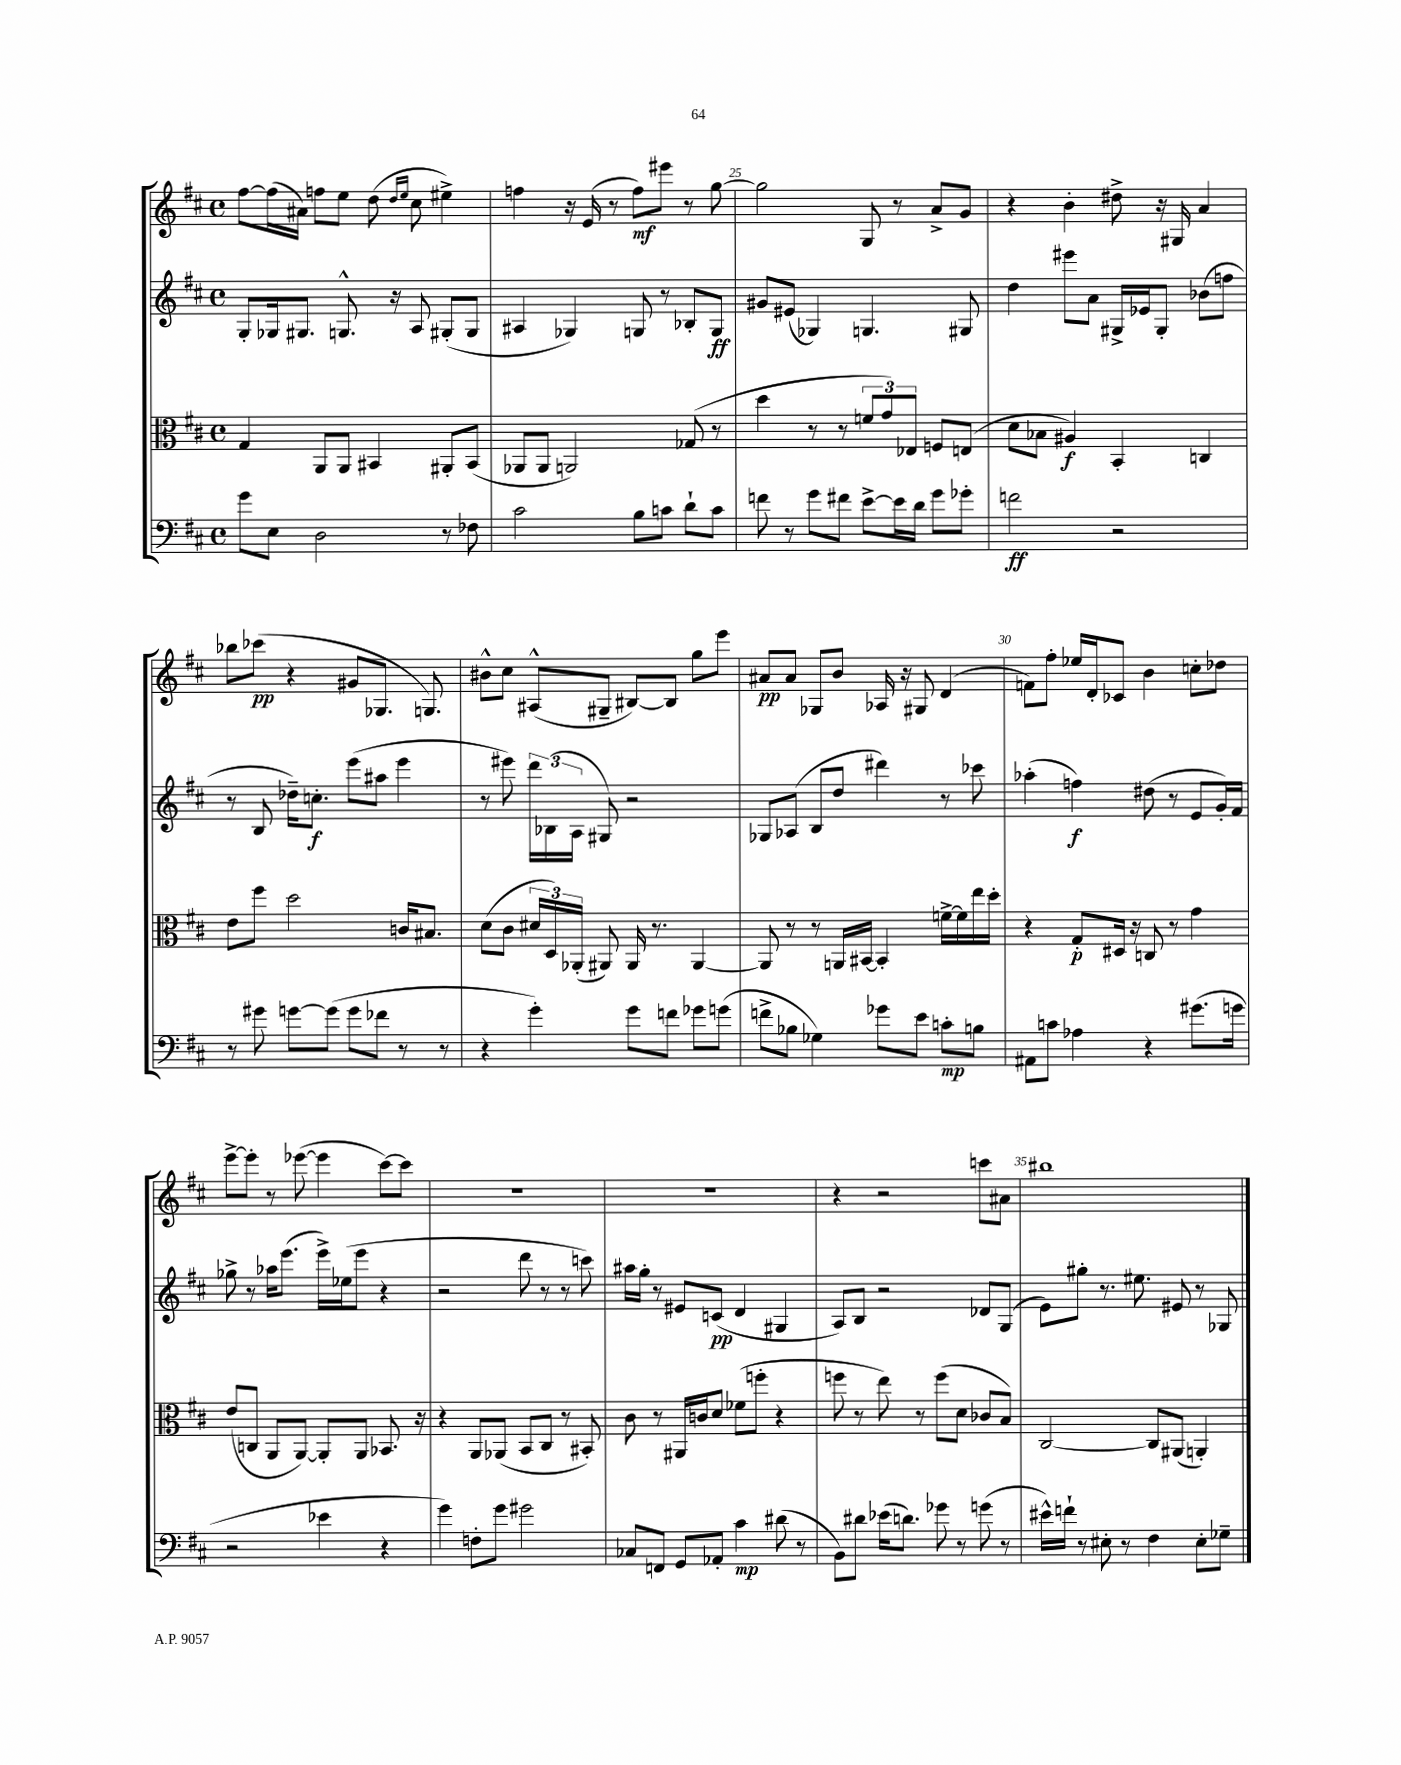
<<
\new StaffGroup <<
\new Staff = "s0" {
    \clef treble \key d \major \defaultTimeSignature \time 4/4
    \autoBeamOff fis''8[~ fis''16( ais'16]) f''8[ e''8] d''8( \grace { d''16[ e''16] } cis''8 eis''4->) |
    f''4 r16 e'16( r8 f''8[\mf) eis'''8] r8 g''8~ |
    g''2 g8 r8 a'8[-> g'8] |
    r4 b'4-. dis''8-> r16 gis16 a'4 |
    bes''8[ ces'''8]\pp( r4 gis'8[ ges8.] g8.) |
    bis'8[-^ cis''8] ais8[-^( gis8]-- bis8[~) bis8] g''8[ e'''8] |
    ais'8[\pp ais'8] ges8[ b'8] aes16 r16 gis8 d'4( |
    f'8[) fis''8]-. ees''16[ d'16-. ces'8] b'4 c''8[-. des''8] |
    e'''8[~-> e'''8]-. r8 ees'''8~( ees'''4 cis'''8[~) cis'''8] |
    r1 |
    r1 |
    r4 r2 c'''8[ ais'8] |
    bis''1 \bar "|." |
}
\new Staff = "s1" {
    \clef treble \key d \major \defaultTimeSignature \time 4/4
    \autoBeamOff g8[-. ges16 gis8.] g8.-^ r16 a8 gis8[-.( gis8] |
    ais4 ges4) g8 r8 bes8[-. g8]\ff |
    gis'8[ eis'8]( ges4) g4. gis8 |
    d''4 eis'''8[ a'8] gis16[-> ees'16 gis8]-. bes'8[( f''8] |
    r8 b8 des''16[--) c''8.]-.\f e'''8[( ais''8] e'''4 |
    r8 eis'''8) \tuplet 3/2 { d'''16[ bes16( a16] } gis8) r2 |
    ges8[ aes8]( b8[ d''8] dis'''4) r8 ces'''8 |
    aes''4-.( f''4\f) dis''8( r8 e'8[ g'16-.) fis'16] |
    ges''8-> r8 aes''16[ e'''8.]( e'''16[->) ees''16( e'''8] r4 |
    r2 d'''8 r8 r8 c'''8) |
    ais''16[ g''16]-. r8 eis'8[ c'8]\pp( d'4 gis4 |
    a8[) b8] r2 des'8[ g8]( |
    e'8[) gis''8]-. r8. eis''8. eis'8 r8 ges8 \bar "|." |
}
\new Staff = "s2" {
    \clef alto \key d \major \defaultTimeSignature \time 4/4
    \autoBeamOff g4 a,8[ a,8] bis,4 ais,8[-. bis,8]( |
    aes,8[ aes,8] a,2) ges8( r8 |
    d''4 r8 r8 \tuplet 3/2 { f'8[ g'8) ees8] } f8[ e8]( |
    d'8[ bes8] ais4\f) b,4-. c4 |
    e'8[ fis''8] d''2 c'16[ bis8.] |
    d'8[( cis'8] \tuplet 3/2 { dis'16[ d16) aes,16]-.( } ais,8) ais,16 r8. ais,4~ |
    ais,8 r8 r8 a,16[ bis,16]~ bis,4-. f'16[~-> f'16 e''16 d''16]-. |
    r4 g8[-.\p dis16] r16 c8 r8 g'4 |
    e'8[( c8] a,8[ a,8]~) a,8[-. a,8] bes,8. r16 |
    r4 a,8[ aes,8]( b,8[ cis8] r8 bis,8-.) |
    cis'8 r8 ais,16[ c'16 d'8] fes'8[( f''8]-. r4 |
    f''8 r8 e''8) r8 f''8[( d'8] ces'8[ b8]) |
    cis2~ cis8[ ais,8]( a,4-.) \bar "|." |
}
\new Staff = "s3" {
    \clef bass \key d \major \defaultTimeSignature \time 4/4
    \autoBeamOff g'8[ e8] d2 r8 fes8 |
    cis'2 b8[ c'8] d'8[-! c'8] |
    f'8 r8 g'8[ fis'8] e'8[~-> e'16 d'16] g'8[ ges'8]-. |
    f'2\ff r2 |
    r8 gis'8 g'8[~ g'8]( g'8[ fes'8] r8 r8 |
    r4 g'4-.) g'8[ f'8] ges'8[ g'8]( |
    f'8[-> bes8] ges4) ges'8[ e'8] c'8[-.\mp b8] |
    ais,8[ c'8] aes4 r4 gis'8.[( g'16] |
    r2 ees'4 r4 |
    g'4) f8[-. g'8] gis'2 |
    ces8[ f,8] g,8[ aes,8]-. cis'4\mp dis'8( r8 |
    b,8[) dis'8] ees'16[( d'8.]) ges'8 r8 g'8( r8 |
    eis'16[-^) f'16]-! r8 eis8-. r8 fis4 eis8[-. ges8]-- \bar "|." |
}
>>
>>
\layout { \context { \Score currentBarNumber = #23 \override BarNumber.break-visibility = ##(#f #t #t) barNumberVisibility = #(every-nth-bar-number-visible 5) } }
